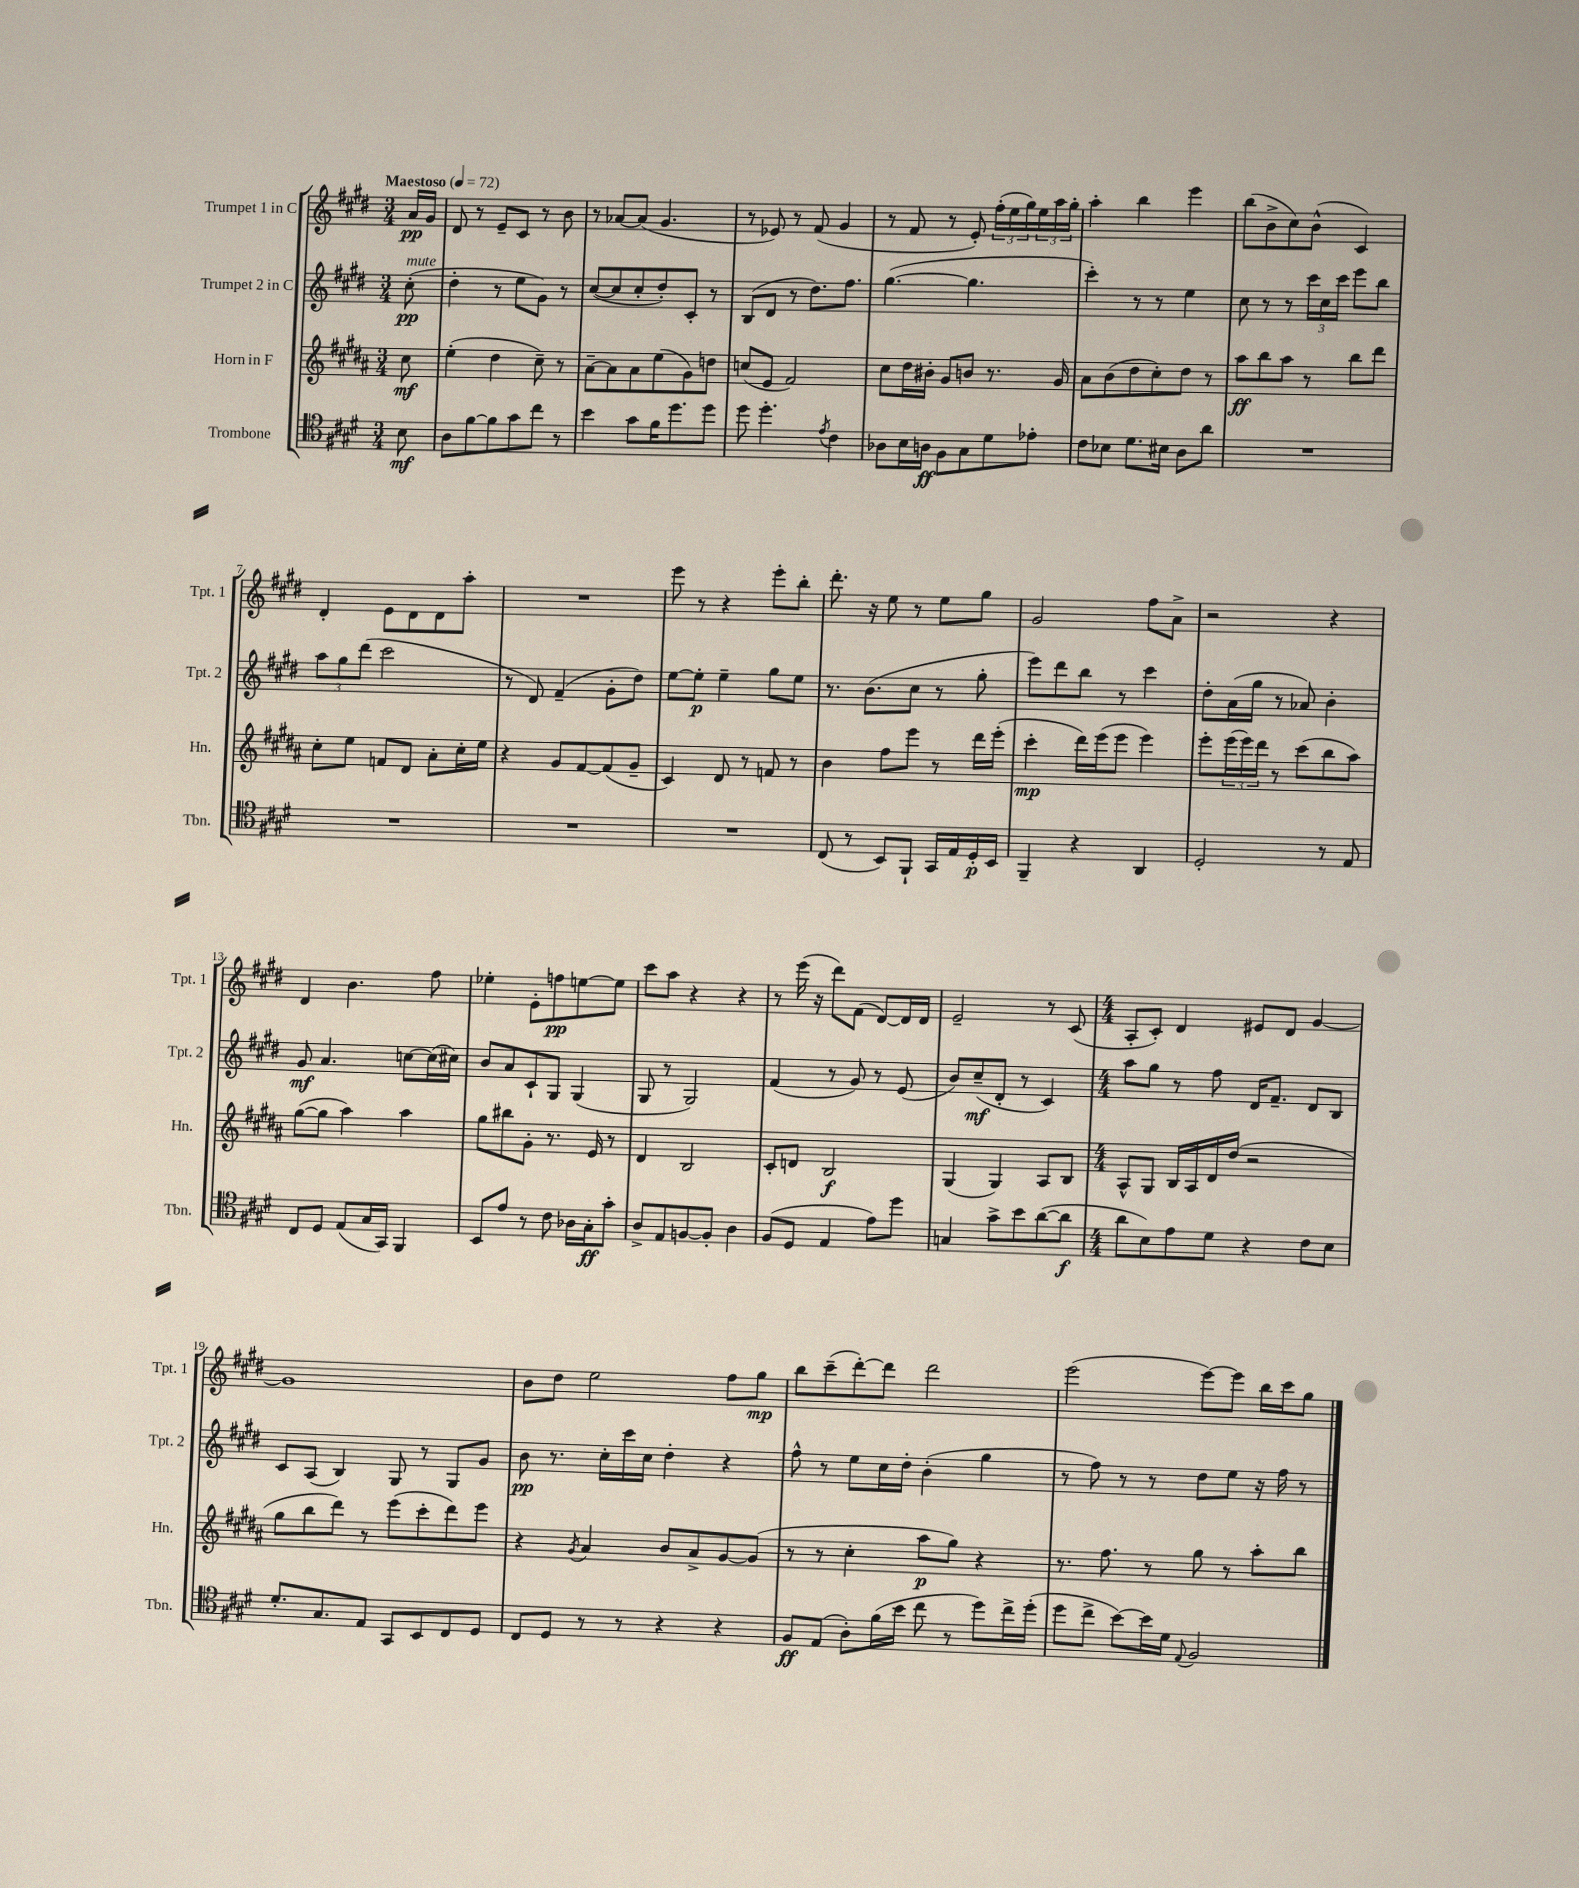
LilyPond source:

<<
\new StaffGroup <<
\new Staff = "s0" \with { instrumentName = "Trumpet 1 in C" shortInstrumentName = "Tpt. 1" } {
    \clef treble \key e \major \numericTimeSignature \time 3/4 \partial 8 \tempo "Maestoso" 4 = 72
    a'16\pp gis'16 |
    dis'8 r8 e'8-- cis'8 r8 b'8 |
    r8 aes'8~ aes'8( gis'4. |
    r8 ees'8) r8 fis'8( gis'4 |
    r8 fis'8 r8 e'8-.) \tuplet 3/2 { fis''16-.( e''16 gis''16) } \tuplet 3/2 { e''16 a''16 gis''16-. } |
    a''4-. b''4 e'''4 |
    b''8( b'8-> cis''8) b'8-^( cis'4) |
    dis'4-. e'8 dis'8 dis'8 a''8-. |
    R2. |
    e'''8 r8 r4 e'''8-. b''8-. |
    dis'''8.-. r16 e''8 r8 e''8 gis''8 |
    gis'2 fis''8 a'8-> |
    r2 r4 |
    dis'4 b'4. fis''8 |
    ees''4-. e'8-. f''8\pp e''8~ e''8 |
    cis'''8 a''8 r4 r4 |
    r8 e'''16( r16 dis'''8) fis'8( dis'8~) dis'16 dis'16 |
    e'2-- r8 cis'8( |
    \numericTimeSignature \time 4/4 a8-. cis'8-.) dis'4 eis'8 dis'8 gis'4~ |
    gis'1 |
    b'8 dis''8 e''2 fis''8 gis''8\mp |
    b''8 cis'''8--( dis'''8~-.) dis'''8 dis'''2 |
    e'''2( e'''8~) e'''8 b''16 cis'''16 gis''8 \bar "|." |
}
\new Staff = "s1" \with { instrumentName = "Trumpet 2 in C" shortInstrumentName = "Tpt. 2" } {
    \clef treble \key e \major \numericTimeSignature \time 3/4 \partial 8
    cis''8-.\pp^\markup { \italic "mute" }( |
    dis''4-. r8 e''8 gis'8) r8 |
    cis''8~( cis''8 cis''8-. dis''8-.) cis'8-. r8 |
    b8( dis'8 r8 dis''8.) fis''8. |
    gis''4.~( gis''4. |
    cis'''4-.) r8 r8 e''4 |
    cis''8 r8 r8 \tuplet 3/2 { cis'''16 cis''16 cis'''16 } e'''8 b''8 |
    \tuplet 3/2 { a''8 gis''8 dis'''8( } cis'''2 |
    r8 dis'8) fis'4--( gis'8-. dis''8) |
    e''8~ e''8-.\p e''4-- gis''8 e''8 |
    r8. b'8.( cis''8 r8 gis''8-. |
    e'''8) dis'''8 b''8 r8 cis'''4 |
    dis''8-. a'16( gis''16 r8 aes'8) b'4-. |
    gis'8\mf a'4. c''8~ c''16( cis''16) |
    b'8 a'8 cis'8-! gis8 gis4( |
    gis8 r8 gis2) |
    fis'4( r8 gis'8) r8 e'8( |
    b'8) cis''8--\mf( dis'8-. r8 cis'4) |
    \numericTimeSignature \time 4/4 a''8 gis''8 r8 fis''8 dis'16 fis'8.-- dis'8 b8 |
    cis'8 a8( b4) gis8 r8 gis8 gis'8 |
    b'8\pp r8. cis''16-. cis'''16 cis''16 dis''4-. r4 |
    fis''8-^ r8 e''8 cis''16 dis''16-. b'4-.( gis''4 |
    r8 fis''8) r8 r8 dis''8 e''8 r16 fis''16 r8 \bar "|." |
}
\new Staff = "s2" \with { instrumentName = "Horn in F" shortInstrumentName = "Hn." } {
    \clef treble \key b \major \numericTimeSignature \time 3/4 \partial 8
    cis''8\mf |
    e''4-.( dis''4 cis''8--) r8 |
    ais'8~-- ais'8 ais'8 e''8( gis'8) d''8 |
    c''8( e'8 fis'2) |
    cis''8 dis''16 bis'16-. gis'8 b'8 r8. gis'16 |
    ais'8 b'8( dis''8 cis''8-.) dis''8 r8 |
    ais''8\ff b''8 ais''8 r8 b''8 dis'''8 |
    cis''8-. e''8 f'8 dis'8 ais'8-. cis''16-. e''16 |
    r4 gis'8 fis'8~ fis'8( gis'8-- |
    cis'4) dis'8 r8 f'8 r8 |
    b'4 fis''8 e'''8 r8 dis'''16 e'''16-.( |
    cis'''4-.\mp dis'''16) e'''16( e'''8 e'''4) |
    e'''8-. \tuplet 3/2 { e'''16( e'''16) dis'''16 } r8 cis'''8( b''8 ais''8) |
    gis''8~( gis''8 ais''4) ais''4 |
    gis''8 bis''8 gis'8-. r8. e'16 r8 |
    dis'4 b2 |
    cis'8-. d'8 b2\f |
    gis4( gis4) ais8 b8 |
    \numericTimeSignature \time 4/4 ais8-^ gis8 b16 ais16 dis'16 dis''16( r2 |
    gis''8 b''8 dis'''8) r8 e'''8( cis'''8-. dis'''8) e'''8 |
    r4 \acciaccatura { gis'8 } ais'4 b'8 ais'8-> gis'8~ gis'8( |
    r8 r8 cis''4-. ais''8\p gis''8) r4 |
    r8. fis''8. r8 gis''8 r8 ais''8-. b''8 \bar "|." |
}
\new Staff = "s3" \with { instrumentName = "Trombone" shortInstrumentName = "Tbn." } {
    \clef tenor \key e \major \numericTimeSignature \time 3/4 \partial 8
    b8\mf |
    a8 fis'8~ fis'8 gis'8 cis''8 r8 |
    b'4 gis'8 fis'16 dis''8. dis''8 |
    dis''8 dis''4.-. \acciaccatura { e'8 } cis'4 |
    aes8 b16 a16\ff fis8 gis8 dis'8 ees'8-. |
    cis'8 bes8 dis'8. bis16 a8 a'8 |
    R2. |
    R2. |
    R2. |
    R2. |
    cis8( r8 b,8) fis,8-! gis,16 e16 dis16-.\p b,16 |
    fis,4-- r4 a,4 |
    dis2-. r8 e8 |
    cis8 dis8 e8( gis16 gis,16) fis,4 |
    b,8 e'8 r8 cis'8 aes16 gis16-.\ff gis'8-. |
    a8-> e8 f8~ f8-. a4 |
    fis8( dis8 e4 e'8) dis''8 |
    g4 gis'8-> b'8 a'8~( a'8\f |
    \numericTimeSignature \time 4/4 a'8 b8) e'8 dis'8 r4 cis'8 b8 |
    dis'8.-. gis8. e8 gis,8 b,8 cis8 dis8 |
    cis8 dis8 r8 r8 r4 r4 |
    fis8\ff e8( a8-.) fis'16( b'16 cis''8 r8 dis''8) cis''16-> dis''16-.( |
    dis''8 cis''8-> b'8~) b'16 dis'16 \appoggiatura { e8 } fis2 \bar "|." |
}
>>
>>
